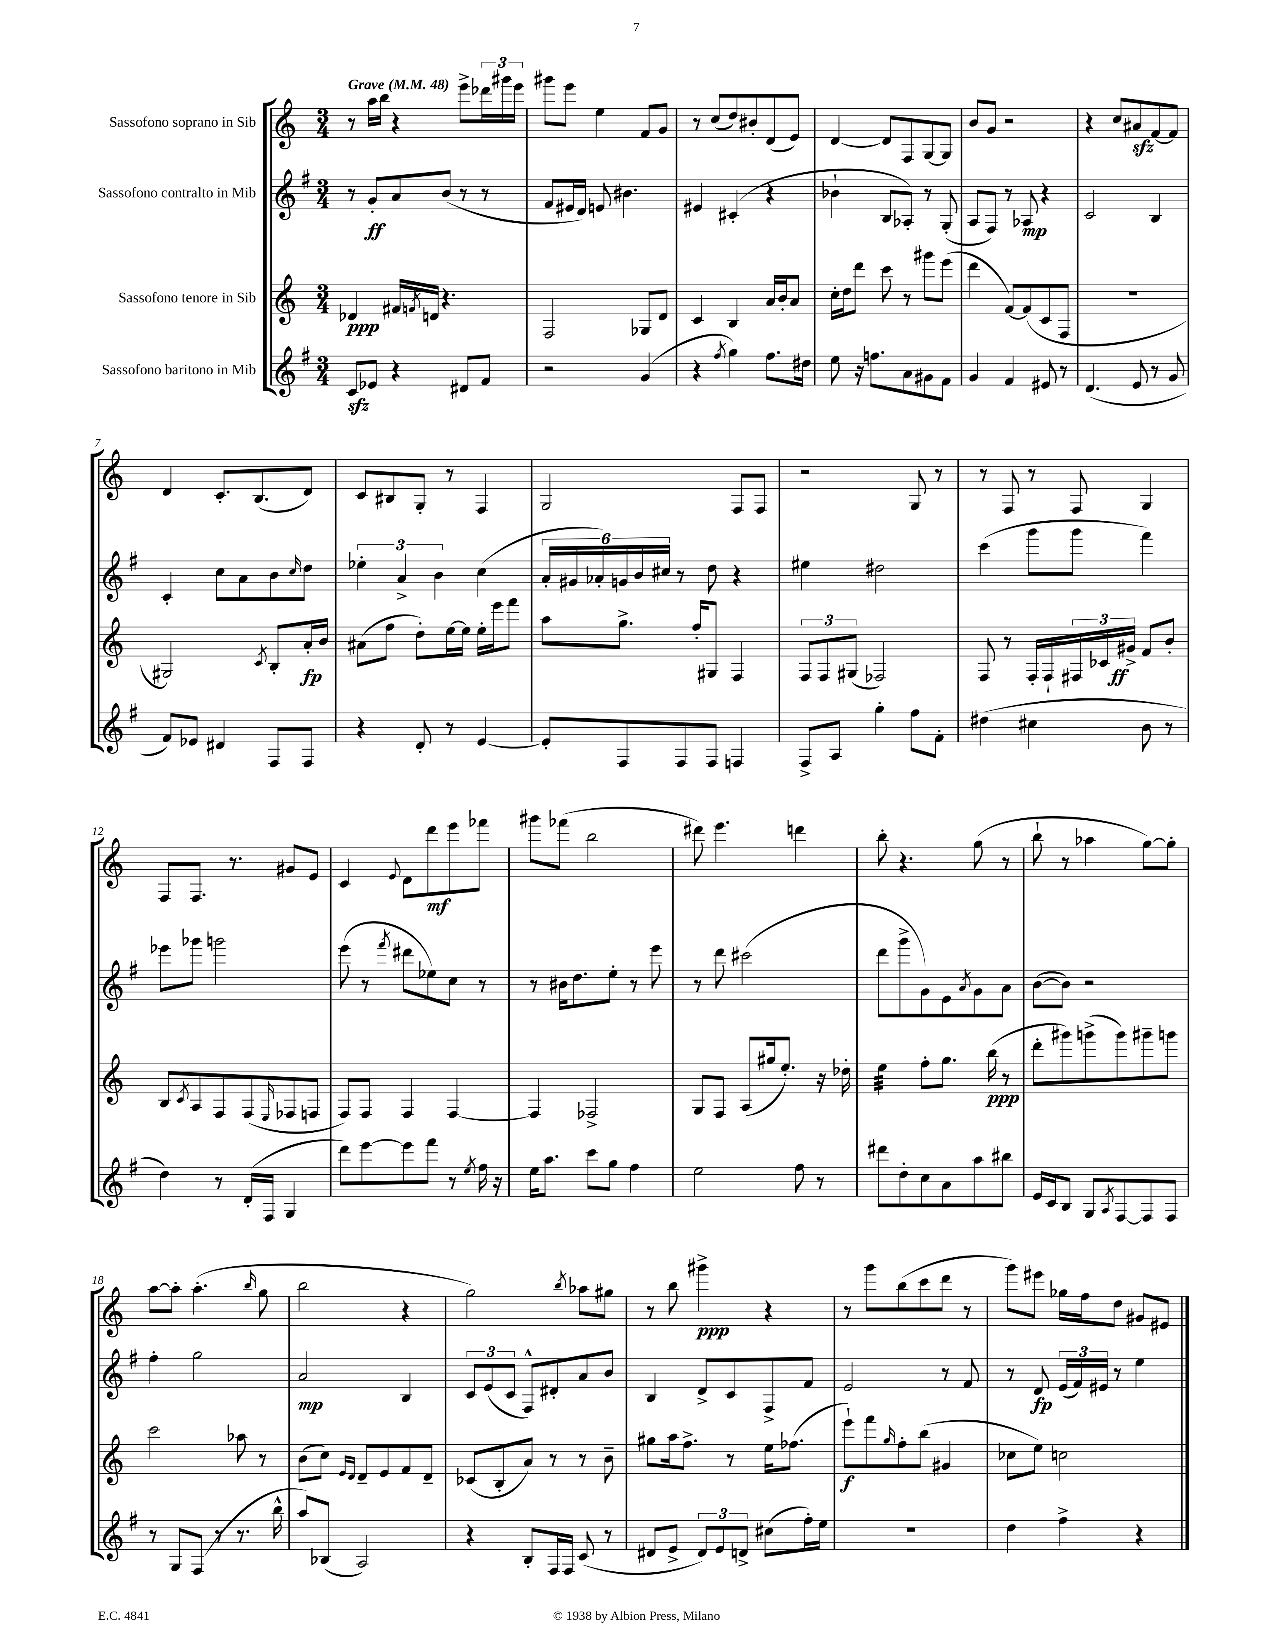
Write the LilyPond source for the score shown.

<<
\new StaffGroup <<
\new Staff = "s0" \with { instrumentName = "Sassofono soprano in Sib" } {
    \clef treble \key c \major \numericTimeSignature \time 3/4 \tempo "Grave" 4 = 48
    r8 a''16 b''16 r4 e'''8-> \tuplet 3/2 { des'''16 gis'''16 e'''16 } |
    gis'''8 e'''8 e''4 f'8 g'8 |
    r8 c''8( d''8) bis'8-. d'8( e'8) |
    d'4~ d'8 f8 g8~ g8 |
    b'8 g'8 r2 |
    r4 c''8 ais'8\sfz f'8~ f'8 |
    d'4 c'8.-. b8.( d'8) |
    c'8 bis8 g8-. r8 f4 |
    g2 f8 f8 |
    r2 g8 r8 |
    r8 f8 r8 f8 g4 |
    f8 f8. r8. gis'8 e'8 |
    c'4 \appoggiatura { e'8 } d'8 d'''8\mf e'''8 fes'''8 |
    gis'''8 fes'''8( b''2 |
    dis'''8) e'''4. d'''4 |
    b''8-. r4. g''8( r8 |
    b''8-! r8 aes''4 g''8~) g''8-. |
    a''8~ a''8-. a''4.-.( \grace { b''16 } g''8 |
    b''2 r4 |
    g''2) \acciaccatura { b''8 } aes''8 gis''8 |
    r8 b''8 gis'''4->\ppp r4 |
    r8 g'''8 b''8( c'''8 d'''8 r8 |
    g'''8) eis'''8 ges''16 f''16 d''8 gis'8 eis'8 \bar "|." |
}
\new Staff = "s1" \with { instrumentName = "Sassofono contralto in Mib" } {
    \clef treble \key g \major \numericTimeSignature \time 3/4
    r8 g'8-.\ff a'8 b'8( r8 r8 |
    fis'8 eis'16 d'16) e'8 bis'4. |
    eis'4 cis'4-.( r4 |
    bes'4-! b8 aes8-.) r8 g8-.( |
    a8 fis8) r8 aes8\mp r4 |
    c'2 b4 |
    c'4-. c''8 a'8 b'8 \grace { c''16 } d''8 |
    \tuplet 3/2 { ees''4-. a'4-> b'4 } c''4( |
    \tuplet 6/4 { a'16-. gis'16 aes'16-.) g'16 b'16 cis''16 } r8 d''8 r4 |
    eis''4 dis''2 |
    c'''4( g'''8 g'''8 fis'''4) |
    ees'''8 ges'''8 g'''2 |
    e'''8( r8 \acciaccatura { fis'''8 } dis'''8 ees''8) c''8 r8 |
    r8 bis'16 d''8. e''8-. r8 e'''8 |
    r8 d'''8 cis'''2( |
    d'''8 g'''8-> g'8) e'8 \acciaccatura { a'8 } g'8 a'8 |
    b'8~( b'8) r2 |
    fis''4-. g''2 |
    a'2\mp b4 |
    \tuplet 3/2 { c'8 e'8( c'8 } fis8-^) dis'8-. a'8 b'8 |
    b4 d'8-> c'8 fis8-> fis'8 |
    e'2 r8 fis'8 |
    r8 d'8\fp \tuplet 3/2 { e'16( fis'16) eis'16 } r8 e''4 \bar "|." |
}
\new Staff = "s2" \with { instrumentName = "Sassofono tenore in Sib" } {
    \clef treble \key c \major \numericTimeSignature \time 3/4
    des'4\ppp fis'16 \acciaccatura { f'8 } d'16 r4. |
    f2 ges8 d'8 |
    c'4 b4 a'16 b'16-. a'8 |
    c''16-. d''16 d'''8 c'''8 r8 gis'''8 e'''8( |
    d'''4 f'8~) f'8( c'8 f8 |
    R2. |
    gis2) \acciaccatura { c'8 } b8-. a'16-.\fp b'16 |
    ais'8( f''8 d''8-.) e''16~ e''16 e''16-. e'''16 f'''8 |
    a''8 g''8.-> f''16-. gis8 f4 |
    \tuplet 3/2 { f8 f8 gis8( } fes2) |
    f8 r8 f16-. f16-! \tuplet 3/2 { fis16 ces'16 gis'16->\ff } f'8 b'8-. |
    b8 \acciaccatura { c'8 } a8 f8 f8( \grace { e16 } fes8 f8 |
    f8) f8 f4 f4~ |
    f4 fes2-> |
    g8 f8 a8( gis''16 e''8.-.) r16 des''16-. |
    e''4:32 f''8-. g''8. b''16\ppp( r8 |
    d'''8-. gis'''8) g'''8->( g'''8) gis'''8-- g'''8 |
    c'''2 aes''8 r8 |
    b'8( c''8) \grace { e'16 d'16 } d'8-- e'8 f'8 d'8-- |
    ces'8( b8-. a'8) r8 r8 b'8-- |
    gis''8 a''16 f''8.-> r8 e''16 fes''8.( |
    e'''8-!\f) f'''8 \grace { g''16 } f''8-. b''8( gis'4 |
    ces''8 e''8) c''2 \bar "|." |
}
\new Staff = "s3" \with { instrumentName = "Sassofono baritono in Mib" } {
    \clef treble \key g \major \numericTimeSignature \time 3/4
    c'8\sfz ees'8 r4 dis'8 fis'8 |
    r2 g'4( |
    r4 \acciaccatura { fis''8 } g''4) fis''8. dis''16 |
    e''8 r16 f''8. a'8 gis'8 fis'8 |
    g'4 fis'4 eis'8 r8 |
    d'4.( e'8 r8 g'8 |
    fis'8) ees'8 dis'4 fis8 fis8 |
    r4 d'8-. r8 e'4~ |
    e'8-. fis8 fis8 fis8 f4 |
    fis8-> a8 g''4-. fis''8 fis'8-. |
    dis''4( cis''4 b'8 r8 |
    d''4) r8 d'16-.( fis16 g4 |
    d'''8) e'''8~ e'''8 fis'''8 r8 \acciaccatura { e''8 } fis''16 r16 |
    e''16 a''8. c'''8 g''8 fis''4 |
    e''2 fis''8 r8 |
    dis'''8 d''8-. c''8 a'8 a''8 bis''8 |
    e'16 c'16 b8 g8 \acciaccatura { a8 } fis8~ fis8 fis8 |
    r8 g8 fis8( r8 r8. b''16-^ |
    a''8) bes8( a2) |
    r4 b8-. fis16 fis16 c'8( r8 |
    dis'8 e'8-> \tuplet 3/2 { dis'8) e'8 d'8-> } cis''8( fis''16-.) e''16 |
    R2. |
    d''4 fis''4-> r4 \bar "|." |
}
>>
>>
